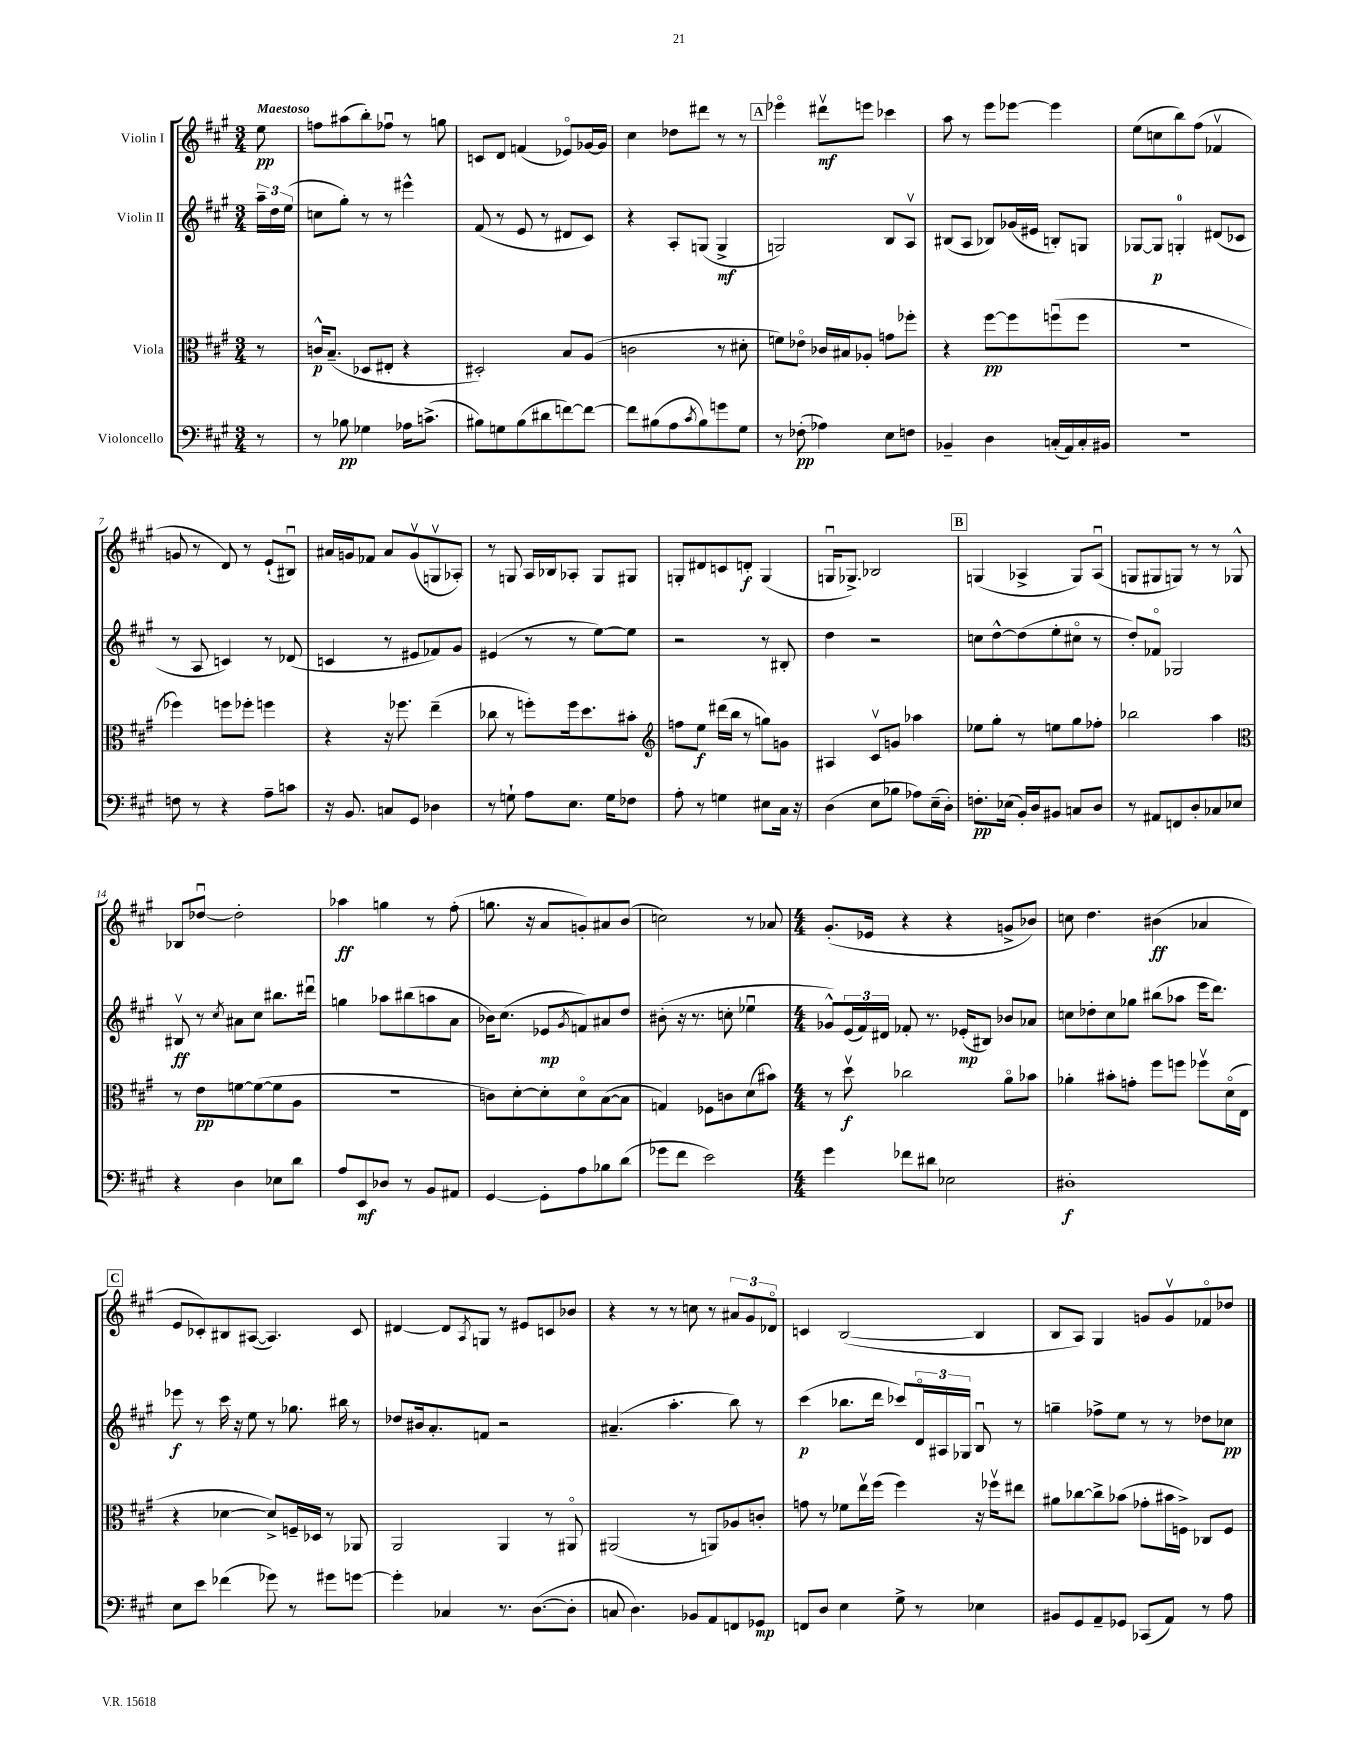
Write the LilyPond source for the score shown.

<<
\new StaffGroup <<
\new Staff = "s0" \with { instrumentName = "Violin I" } {
    \clef treble \key a \major \numericTimeSignature \time 3/4 \partial 8 \tempo "Maestoso"
    e''8\pp |
    f''8 ais''8( b''8-.) fes''8\downbow r8 g''8 |
    c'8 d'8 f'4( ees'8\flageolet) ges'16~ ges'16 |
    cis''4 des''8 dis'''8 r8 r8 |
    \mark \markup { \box "A" } ees'''4\flageolet dis'''8\upbow\mf e'''8 ces'''4 |
    a''8 r8 e'''8 ees'''8~ ees'''4 |
    e''8( c''8 b''8) fis''8( fes'4\upbow |
    g'8 r8 d'8) r8 e'8-!( bis8\downbow) |
    ais'16 g'16 fes'8 ais'8 g'8\upbow( g8\upbow aes8-.) |
    r8 g8 a16 bes16 aes8-. g8 gis8 |
    g8-. dis'8 c'8 d'8-.\f g4( |
    g16\downbow ges8.->) bes2 |
    \mark \markup { \box "B" } g4( aes4-> g8) aes8\downbow( |
    g8 gis8 g8) r8 r8 ges8-^ |
    bes8 des''8~\downbow des''2-. |
    aes''4\ff g''4 r8 fis''8-.( |
    g''8. r16 a'8 g'8-.) ais'8 b'8( |
    c''2) r8 aes'8 |
    \numericTimeSignature \time 4/4 gis'8.-.( ees'16 r4 r4 g'8-> bes'8) |
    c''8 d''4. bis'4\ff( aes'4 |
    \mark \markup { \box "C" } e'8 ces'8-.) bis8 ais8~( ais4.) ces'8 |
    dis'4~ dis'8 \acciaccatura { a8 } g8 r8 eis'8 c'8 bes'8 |
    r4 r8 r8 c''8 r8 \tuplet 3/2 { ais'8 gis'8 des'8\flageolet } |
    c'4 b2~( b4 |
    b8 a8) gis4 g'8 g'8\upbow fes'8\flageolet des''8 \bar "|." |
}
\new Staff = "s1" \with { instrumentName = "Violin II" } {
    \clef treble \key a \major \numericTimeSignature \time 3/4 \partial 8
    \tuplet 3/2 { a''16-- d''16 e''16( } |
    c''8 gis''8-.) r8 r8 eis'''4-^ |
    fis'8( r8 e'8 r8 dis'8 cis'8) |
    r4 a8-. g8( g4->\mf |
    \mark \markup { \box "A" } g2) b8 a8\upbow |
    bis8( a8 bes8) ges'16( eis'16 b8-.) g8 |
    ges8~ ges8\p g4-0-. dis'8( ces'8 |
    r8 a8 c'4) r8 des'8( |
    c'4 r8 eis'8 fes'8) gis'8 |
    eis'4( r8 r8 e''8~) e''8 |
    r2 r8 bis8-. |
    d''4 r2 |
    \mark \markup { \box "B" } c''8 d''8~-^ d''8( e''8-. cis''8\flageolet r8 |
    d''8-.) fes'8\flageolet ges2 |
    bis8\upbow\ff r8 \acciaccatura { cis''8 } ais'8 cis''8 bis''8. dis'''16\downbow |
    g''4 aes''8 bis''8( a''8 a'8 |
    bes'16) cis''8.( ees'8\mp \acciaccatura { gis'8 } f'8) ais'8 d''8 |
    bis'8-.( r16 r8. c''8-. ees''4\downbow |
    \numericTimeSignature \time 4/4 ges'8-^) \tuplet 3/2 { e'16( fis'16) dis'16 } fes'8-. r8. ees'16-.\mp( bis8) bes'8 aes'8 |
    c''8 des''8-. c''8 ges''8 bis''8( aes''8 e'''16 d'''8.) |
    \mark \markup { \box "C" } ees'''8\f r8 cis'''16 r16 e''8 r8 ges''8. bis''16 r8 |
    des''8 bis'16 a'8.-. f'8 r2 |
    ais'4.--( a''4.-. b''8) r8 |
    cis'''4\p( bes''8. d'''16 ces'''8) \tuplet 3/2 { d'16\flageolet ais16 ges16 } b8\downbow r8 |
    g''4-- fes''8-> e''8 r8 r8 des''8 ces''8\pp \bar "|." |
}
\new Staff = "s2" \with { instrumentName = "Viola" } {
    \clef alto \key a \major \numericTimeSignature \time 3/4 \partial 8
    r8 |
    c'16-^\p b8.--( des8 eis8-. r4 |
    dis2-.) b8 a8( |
    c'2 r8 dis'8-. |
    \mark \markup { \box "A" } f'8) ees'8\flageolet ces'16 bis16 aes8-. g'8 fes''8-. |
    r4 fis''8~\pp fis''8 f''8\downbow( f''8 |
    R2. |
    fes''4) f''8 fes''8-. f''4 |
    r4 r16 fes''8. e''4--( |
    ces''8 r8 f''8-.) f''16 d''8. bis'8-. |
    \clef treble f''8 e''8\f dis'''16( b''16 r8 g''8) g'8 |
    ais4 cis'8\upbow g'8 aes''4 |
    \mark \markup { \box "B" } ees''8 gis''8-. r8 e''8 gis''8 fes''8-. |
    bes''2 a''4 |
    \clef alto r8 e'8\pp f'8~ f'8~( f'8 a8 |
    R2. |
    c'8) d'8~-. d'8-. d'8\flageolet b8~( b8 |
    g4) fes8 c'8 d'8( bis'8) |
    \numericTimeSignature \time 4/4 r8 d''8\upbow\f ces''2 a'8\flageolet bes'8 |
    aes'4-. bis'8-. g'8-. fis''8 f''8 fes''8\upbow d'16\flageolet( e16 |
    \mark \markup { \box "C" } r4 des'4~ des'8->) f16-- des16 r8 aes,8 |
    a,2 a,4 r8 ais,8\flageolet |
    ais,2( r8 a,8) aes8 c'8-. |
    g'8 r8 fes'8 e''16\upbow fis''16( fis''4) r16 fes''16\upbow eis''8 |
    ais'8 ces''8~ ces''8-> bes'8( ges'8-. bis'16 f16->) ces8 f8 \bar "|." |
}
\new Staff = "s3" \with { instrumentName = "Violoncello" } {
    \clef bass \key a \major \numericTimeSignature \time 3/4 \partial 8
    r8 |
    r8 bes8\pp ges4 aes16 c'8.->( |
    bis8) g8 bis8( dis'8 f'8~) f'8~ |
    f'8 bis8( a8 \acciaccatura { cis'8 } bis8) g'8 gis8 |
    \mark \markup { \box "A" } r8 fes8-.\pp( aes4) e8 f8 |
    bes,4-- d4 c16-.( a,16) c16-. bis,16 |
    R2. |
    f8 r8 r4 a8-- c'8 |
    r16 b,8. c8 gis,8 des4 |
    r8 g8-! a8 e8. g16 fes8 |
    a8-. r8 g4 eis8 cis16 r16 |
    d4( e8 bes8 aes8) e16--( d16-.) |
    \mark \markup { \box "B" } f8.-.\pp ees16( b,16-.) d16 bis,8 c8 d8 |
    r8 ais,8 f,8 d8-. ces8 ees8 |
    r4 d4 ees8 d'8 |
    a8 e,8\mf des8 r8 b,8 ais,8 |
    gis,4~ gis,8-. a8 bes8 d'8( |
    ges'8 fis'8 e'2) |
    \numericTimeSignature \time 4/4 gis'4 fes'8 dis'8 ees2 |
    dis1-.\f |
    \mark \markup { \box "C" } e8 e'8 fes'4( ges'8) r8 gis'8 g'8~ |
    g'4-. ces4 r8. d8.~( d8-. |
    c8 d4.) bes,8 a,8 f,8 ges,8\mp |
    f,8 d8 e4 gis8-> r8 ees4 |
    bis,8 gis,8 a,8-- ges,8 ces,8( a,8) r8 a8 \bar "|." |
}
>>
>>
